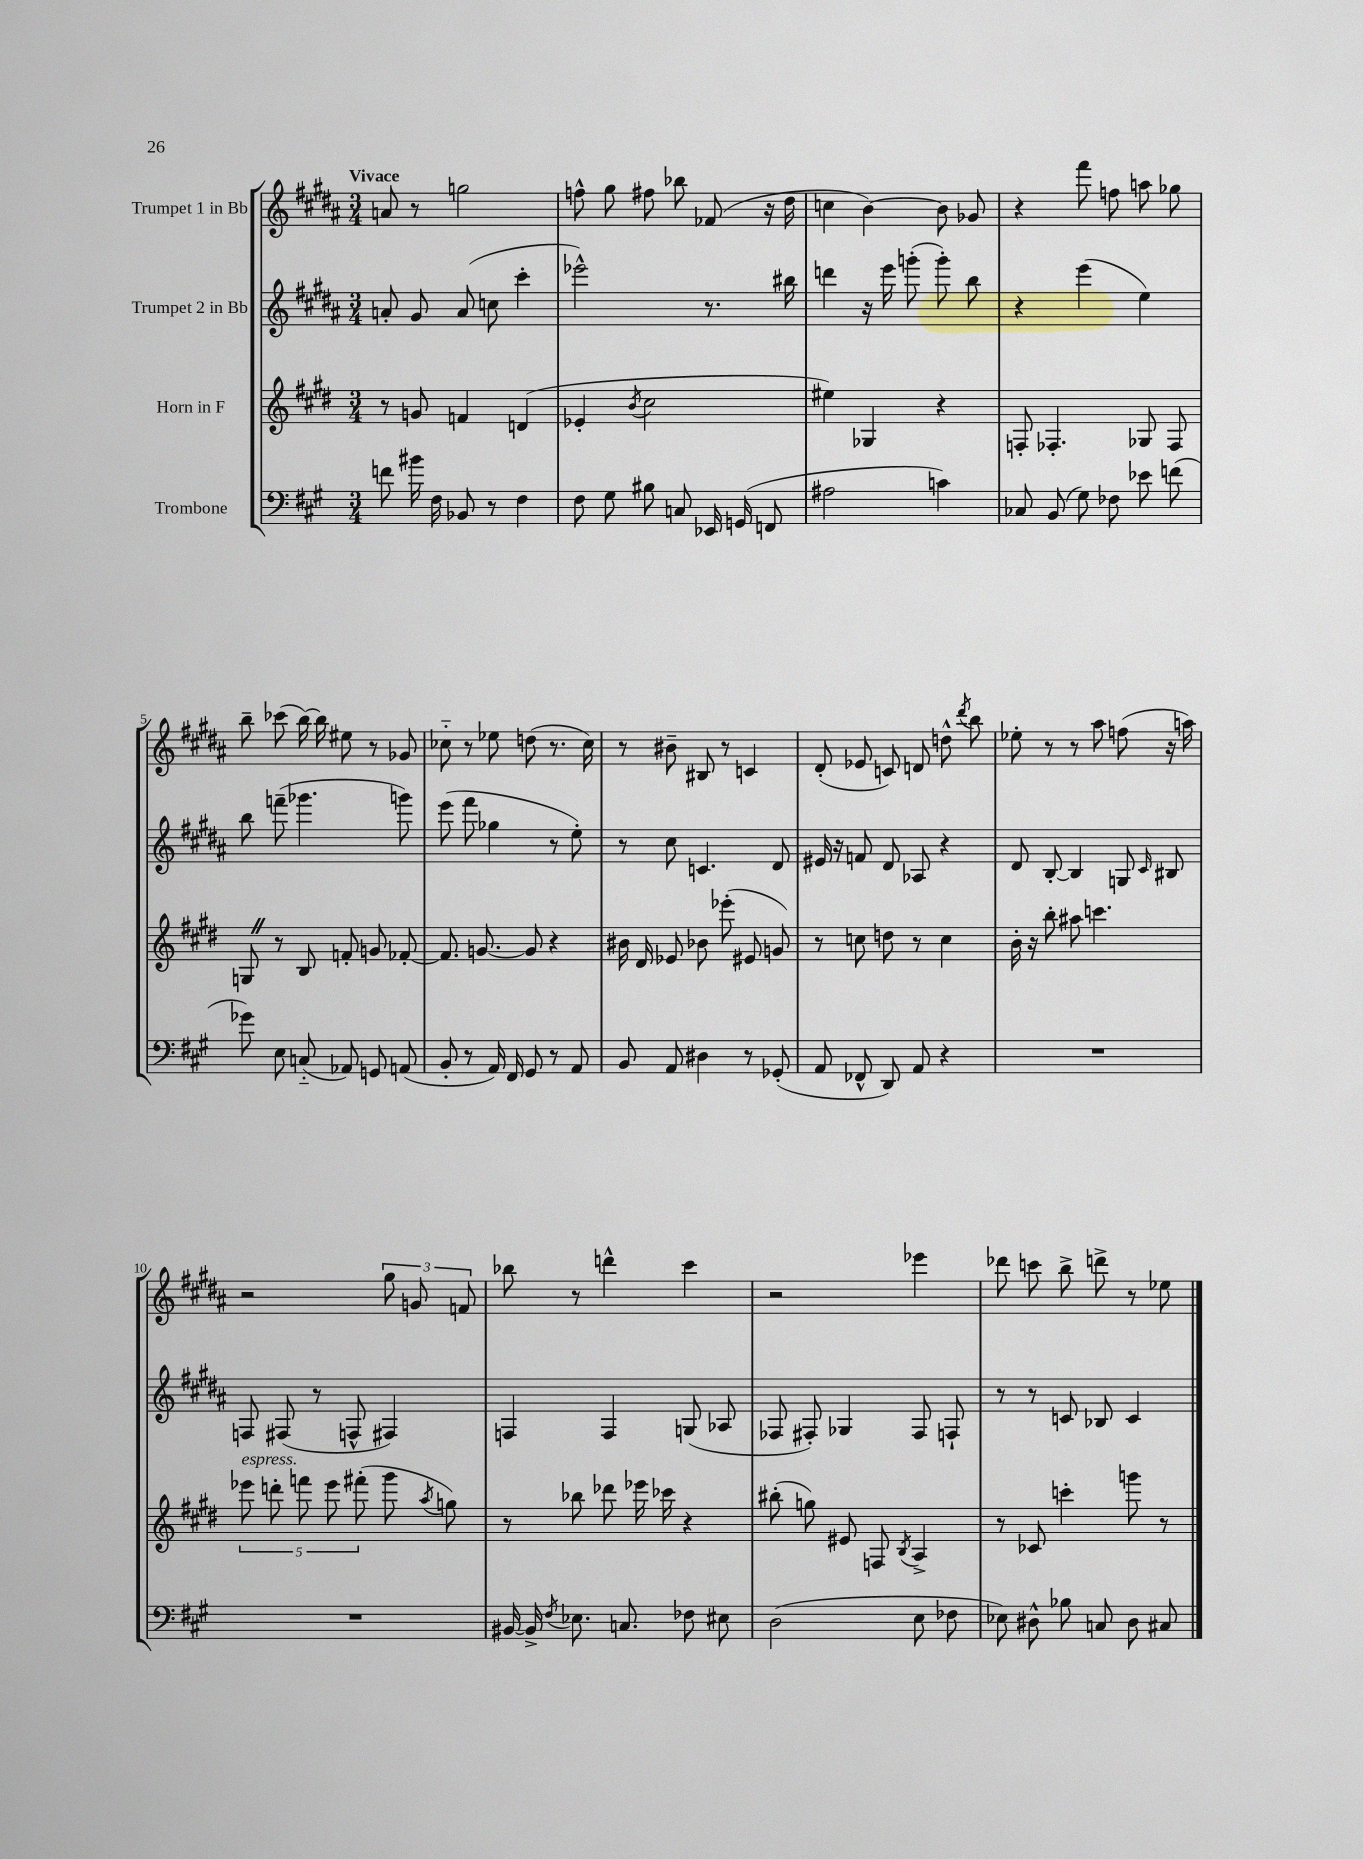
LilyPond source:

<<
\new StaffGroup <<
\new Staff = "s0" \with { instrumentName = "Trumpet 1 in Bb" } {
    \clef treble \key b \major \numericTimeSignature \time 3/4 \tempo "Vivace"
    \autoBeamOff a'8 r8 g''2 |
    f''8-^ gis''8 fis''8 bes''8 fes'8( r16 dis''16 |
    c''4 b'4~) b'8 ges'8 |
    r4 fis'''8 f''8 a''8 ges''8 |
    b''8-- ces'''8( b''16~) b''16 eis''8 r8 ges'8 |
    ces''8-_ r8 ees''8 d''8( r8. ces''16) |
    r8 bis'8-- bis8 r8 c'4 |
    dis'8-.( ees'8 c'8) d'8 d''8-^ \acciaccatura { dis'''8 } b''8 |
    ees''8-. r8 r8 ais''8 f''8( r16 a''16) |
    r2 \tuplet 3/2 { gis''8 g'8 f'8 } |
    bes''8 r8 d'''4-^ cis'''4 |
    r2 ees'''4 |
    des'''8 c'''8 b''8-> d'''8-> r8 ees''8 \bar "|." |
}
\new Staff = "s1" \with { instrumentName = "Trumpet 2 in Bb" } {
    \clef treble \key b \major \numericTimeSignature \time 3/4
    \autoBeamOff a'8-. gis'8 a'8( c''8 cis'''4-. |
    ees'''2-^) r8. bis''16 |
    d'''4 r16 e'''16 g'''8-.( g'''8-.) b''8 |
    r4 e'''4( e''4) |
    b''8 f'''8--( ges'''4. g'''8) |
    e'''8( fis'''8 ges''4 r8 e''8-.) |
    r8 cis''8 c'4. dis'8 |
    eis'16 r16 f'8 dis'8 aes8 r4 |
    dis'8 b8~-. b4 g8 \grace { cis'16 } bis8 |
    f8 fis8( r8 f8-^ fis4) |
    f4 f4 g8( aes8 |
    fes8 fis8-.) ges4 fis8 f8-! |
    r8 r8 c'8 bes8 c'4 \bar "|." |
}
\new Staff = "s2" \with { instrumentName = "Horn in F" } {
    \clef treble \key e \major \numericTimeSignature \time 3/4
    \autoBeamOff r8 g'8 f'4 d'4( |
    ees'4-. \acciaccatura { b'8 } cis''2 |
    eis''4) ges4 r4 |
    f8-. fes4.-. ges8 fes8 |
    g8 \once \override BreathingSign.text = \markup { \musicglyph "scripts.caesura.straight" } \breathe r8 b8 f'8-. g'8 fes'8~-. |
    fes'8. g'8.~ g'8 r4 |
    bis'16 dis'16 ees'8 bes'8 ees'''8-.( eis'8 g'8) |
    r8 c''8 d''8 r8 c''4 |
    b'16-. r16 b''8-. ais''8 c'''4. |
    \tuplet 5/4 { ees'''8^\markup { \italic "espress." } d'''8-. f'''8 ees'''8 fis'''8-.( } gis'''8 \acciaccatura { a''8 } g''8) |
    r8 bes''8 des'''8 ees'''16 ces'''16 r4 |
    bis''8-.( g''8) eis'8 f8 \acciaccatura { b8 } a4-> |
    r8 ces'8 c'''4-. g'''8 r8 \bar "|." |
}
\new Staff = "s3" \with { instrumentName = "Trombone" } {
    \clef bass \key a \major \numericTimeSignature \time 3/4
    \autoBeamOff f'8 bis'16 fis16 bes,8 r8 fis4 |
    fis8 gis8 bis8 c8 ees,16 g,16( f,8 |
    ais2 c'4) |
    ces8 b,8( gis8) fes8 ees'8 f'8( |
    ges'8) e8 c8-_( aes,8) g,8 a,8( |
    b,8-. r8 a,16) fis,16 gis,8 r8 a,8 |
    b,8 a,8 dis4 r8 ges,8-.( |
    a,8 fes,8-^ d,8) a,8 r4 |
    R2. |
    R2. |
    bis,16~ bis,16-> \acciaccatura { fis8 } ees8. c8. fes8 eis8 |
    d2( e8 fes8 |
    ees8) dis8-^ bes8 c8 dis8 cis8 \bar "|." |
}
>>
>>
